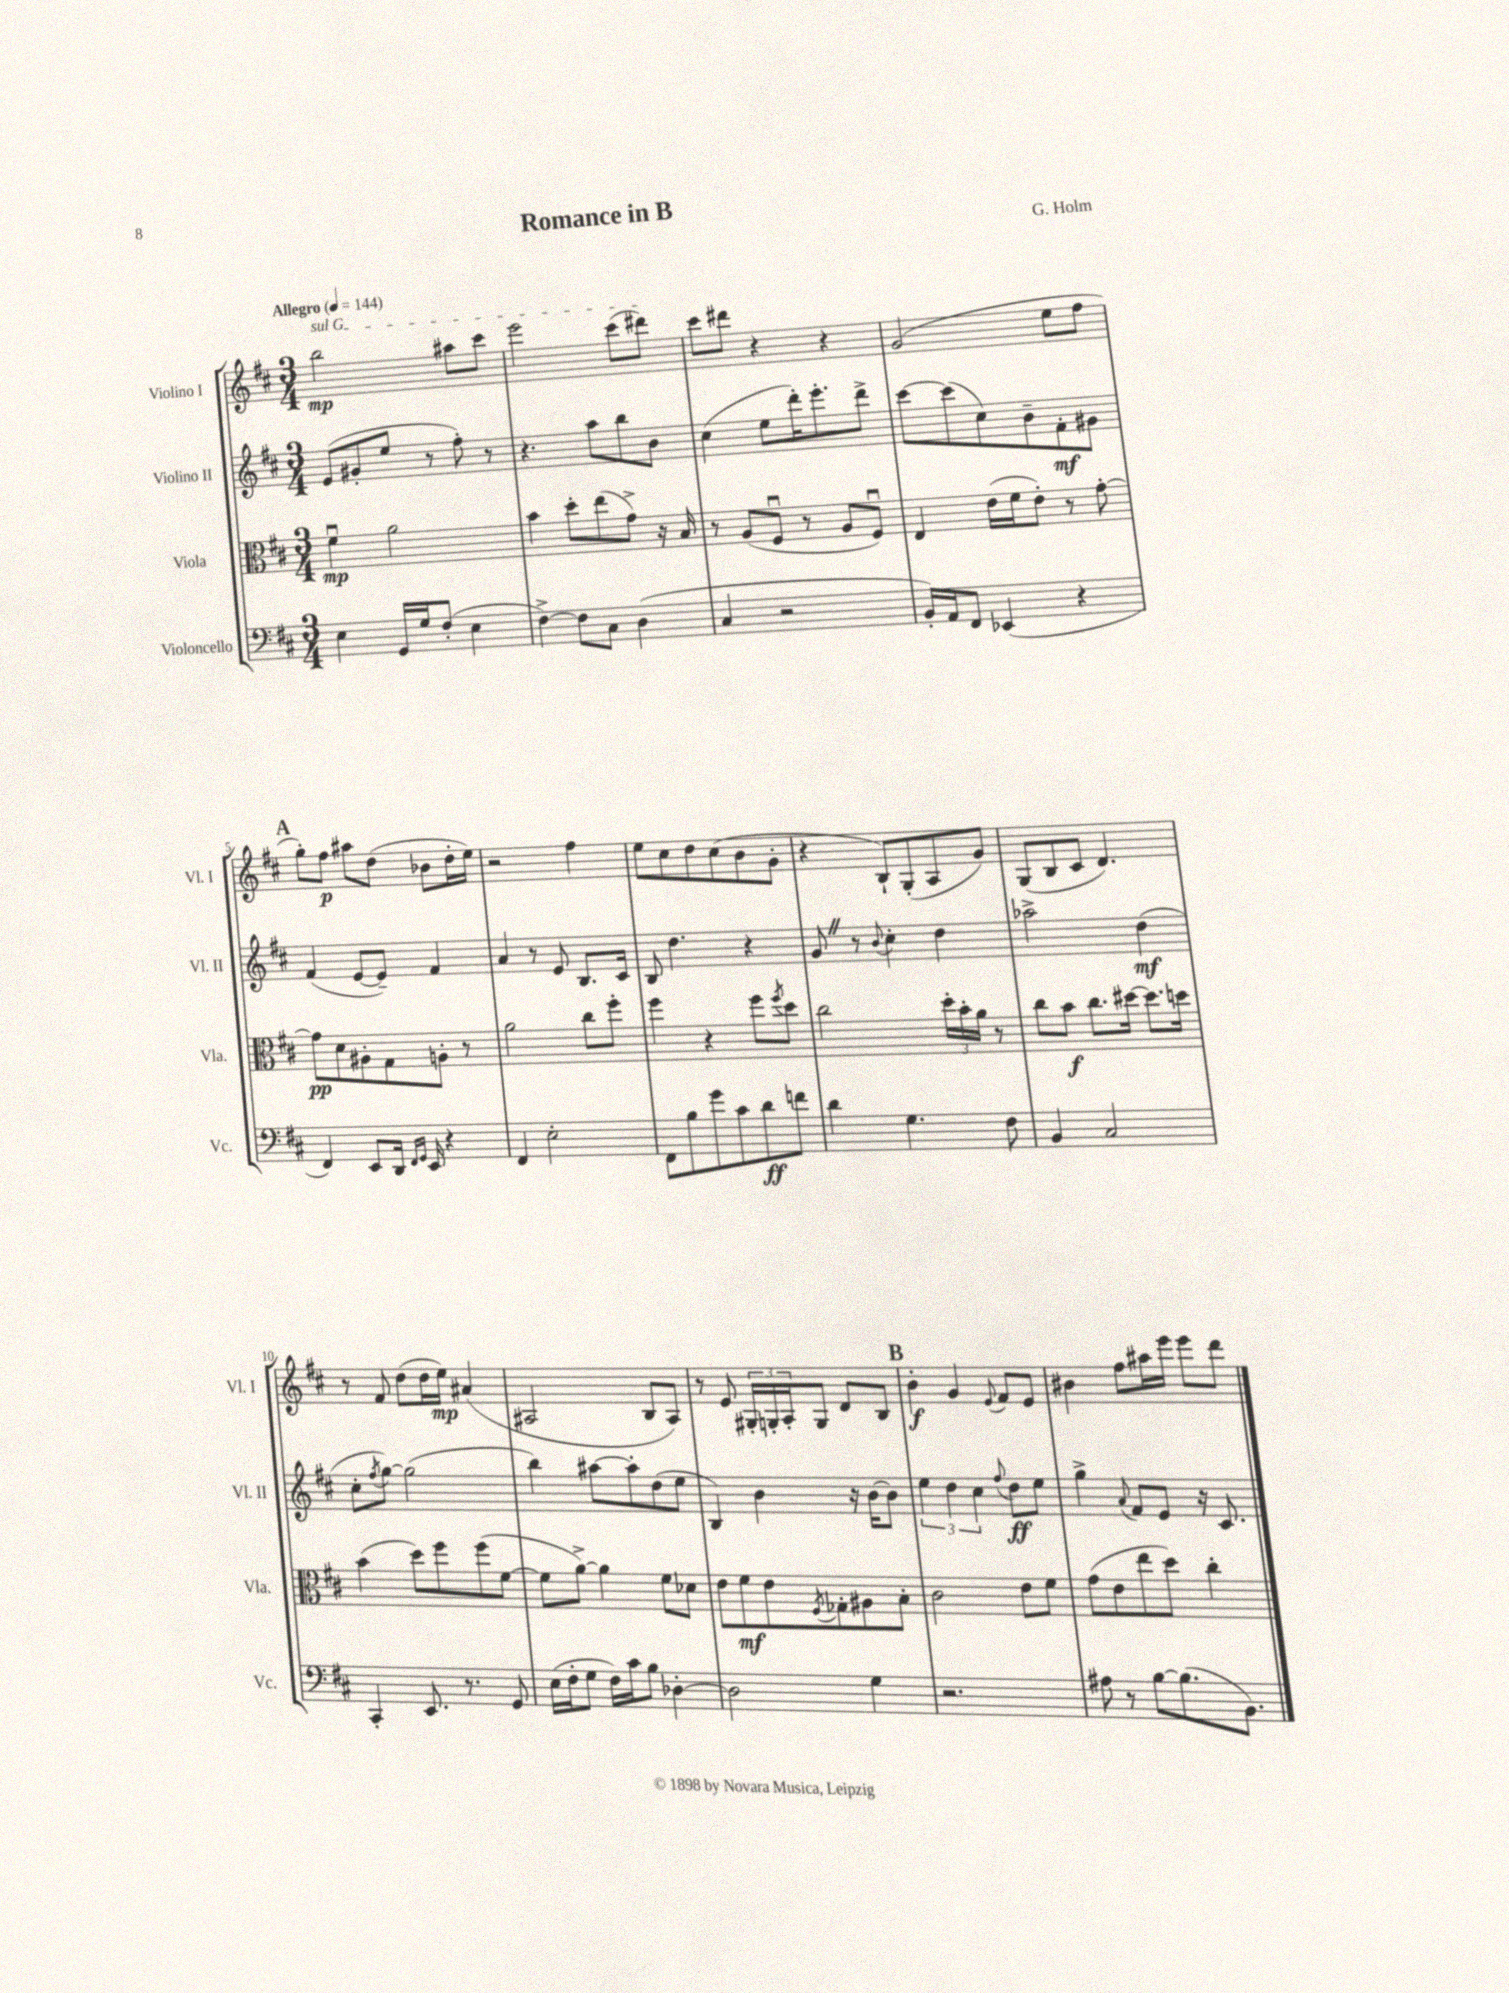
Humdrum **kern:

**kern	**kern	**kern	**kern
*staff4	*staff3	*staff2	*staff1
*clefF4	*clefC3	*clefG2	*clefG2
*k[f#c#]	*k[f#c#]	*k[f#c#]	*k[f#c#]
*M3/4	*M3/4	*M3/4	*M3/4
*MM144	*MM144	*MM144	*MM144
4E\	4f#u\	(8e/L	2bb\
.	.	8g#'/	.
16GG/LL	2a\	8ee/J	.
16G/J	.	.	.
(8F#'/J	.	8r	.
4E\	.	8ff#'\)	8aa#\L
.	.	8r	8ccc#\J
=	=	=	=
[4F#^\)	4b\	4.r	2eee\
8F#\]L	8dd'\L	.	.
8C#\J	(8ee\	8aa\L	.
(4D\	8g^\J)	8bb\	(8ccc#\L
.	16r	8b\J	8ddd#\J)
.	16B/	.	.
=	=	=	=
4C#/	8r	(4cc#\	8ccc#\L
.	(8A/L	.	8ddd#\J
2r	8F#u/J	8ee\L	4r
.	8r	16ddd'\K)	.
.	.	8.eee'\	.
.	8A/L	.	4r
.	8F#u/J)	8ddd^\J	.
=	=	=	=
16BB'/LL)	4E/	[8ccc#\L	(2g/
16AA/J	.	.	.
8FF#/J	.	(8ccc#\]	.
(4EE-/	(16e\LL	8cc#\)	.
.	16f#\J	.	.
.	8e'\J)	8b~\	.
4r	8r	8f#'\	8ee\L
.	[8g'\	8g#\J	8ff#\J
=	=	=	=
4FF#/)	8g\]L	(4f#/	8gg'\L)
.	8d\	.	8ff#\J
8EE/L	8A#'\	[8e/L	8aa#\L
16DD/Jk	8G\	8e~/]J)	(8dd\J
16qqFF#/LL	.	.	.
16qqGG/JJ	.	.	.
16EE/	.	.	.
4r	8A'\J	4f#/	8b-\L
.	8r	.	16dd'\L
.	.	.	16ee\JJ)
=	=	=	=
4FF#/	2a\	4a/	2r
2E'\	.	8r	.
.	.	8e/	.
.	8cc#\L	8.B/L	4ff#\
.	8ff#'\J	.	.
.	.	16c#/Jk	.
=	=	=	=
8FF#\L	4ff#\	8B/	8ee\L
8B\	.	4.dd\	8cc#\
8g\	4r	.	8dd\
8c#\	.	.	(8cc#\
8d\	8ff#\L	4r	8b\
.	8qff#/	.	.
8f\J	8dd\J	.	8g'\J
=	=	=	=
4d\	2cc#\	8g/	4r
.	.	8r	.
.	.	8qqb/	.
4.G\	.	4cc#'\	8B`/L)
.	.	.	(8G'/
.	24dd'\LL	4dd\	8A/
.	24b'\	.	.
.	24a\JJ	.	.
8F#\	8r	.	8g/J)
=	=	=	=
4BB/	8cc#\L	2aa-^\	(8G/L
.	8b\J	.	8B/
2C#/	8.cc#\L	.	8c#/J
.	.	.	4.d/)
.	[16dd#\Jk	.	.
.	8.dd#\]L	(4dd\	.
.	16dd\Jk	.	.
=	=	=	=
4CC#'/	(4b\	8cc#'\L	8r
.	.	8qff#/	.
.	.	[8gg\J)	8f#/
8.EE/	8dd\L)	(2gg\]	(8dd\L
.	8ff#\	.	16dd\L
8.r	.	.	16ee\JJ)
.	(8ff#\	.	(4a#/
8GG/	[8f#\J	.	.
=	=	=	=
(16E\LL	8f#\]L	4bb\)	2A#/
16F#'\J	.	.	.
8G\J	[8a^\J)	.	.
16F#\LL)	4a\]	[8aa#\L	.
16c#\J	.	.	.
8B\J	.	8aa#'\]	.
[4D-'\	8f#\L	(8dd\	8B/L
.	8d-\J	8ee\J	8A#/J)
=	=	=	=
2D-\]	8e\L	4B/)	8r
.	8f#\	.	8e/
.	8e\	4b\	24G#'/LL
.	.	.	24G'/
.	.	.	24A'/J
.	8qF#/	.	.
.	8G-'\	.	8G/J
4G\	8A#\	16r	8d/L
.	.	[16b\LK	.
.	8B'\J	8b\]J	8B/J
=	=	=	=
2.r	2c#\	6ee\	4b'\
.	.	6dd\	.
.	.	.	4g/
.	.	6cc#\	.
.	.	8qqff#/	8qqe/
.	8e\L	8dd\L	8f#/L
.	8f#\J	8ee\J	8e/J
=	=	=	=
8A#\	(8g\L	4gg^\	4b#\
8r	8e\	.	.
.	.	8qqa/	.
[8B\L	8ee\	8f#/L	8ff#\L
(8.B\]	8dd\J)	8e/J	16aa#\L
.	.	.	16eee\JJ
.	4cc#'\	16r	8eee\L
8.BB\J)	.	8.c#/	.
.	.	.	8ddd\J
==	==	==	==
*-	*-	*-	*-
